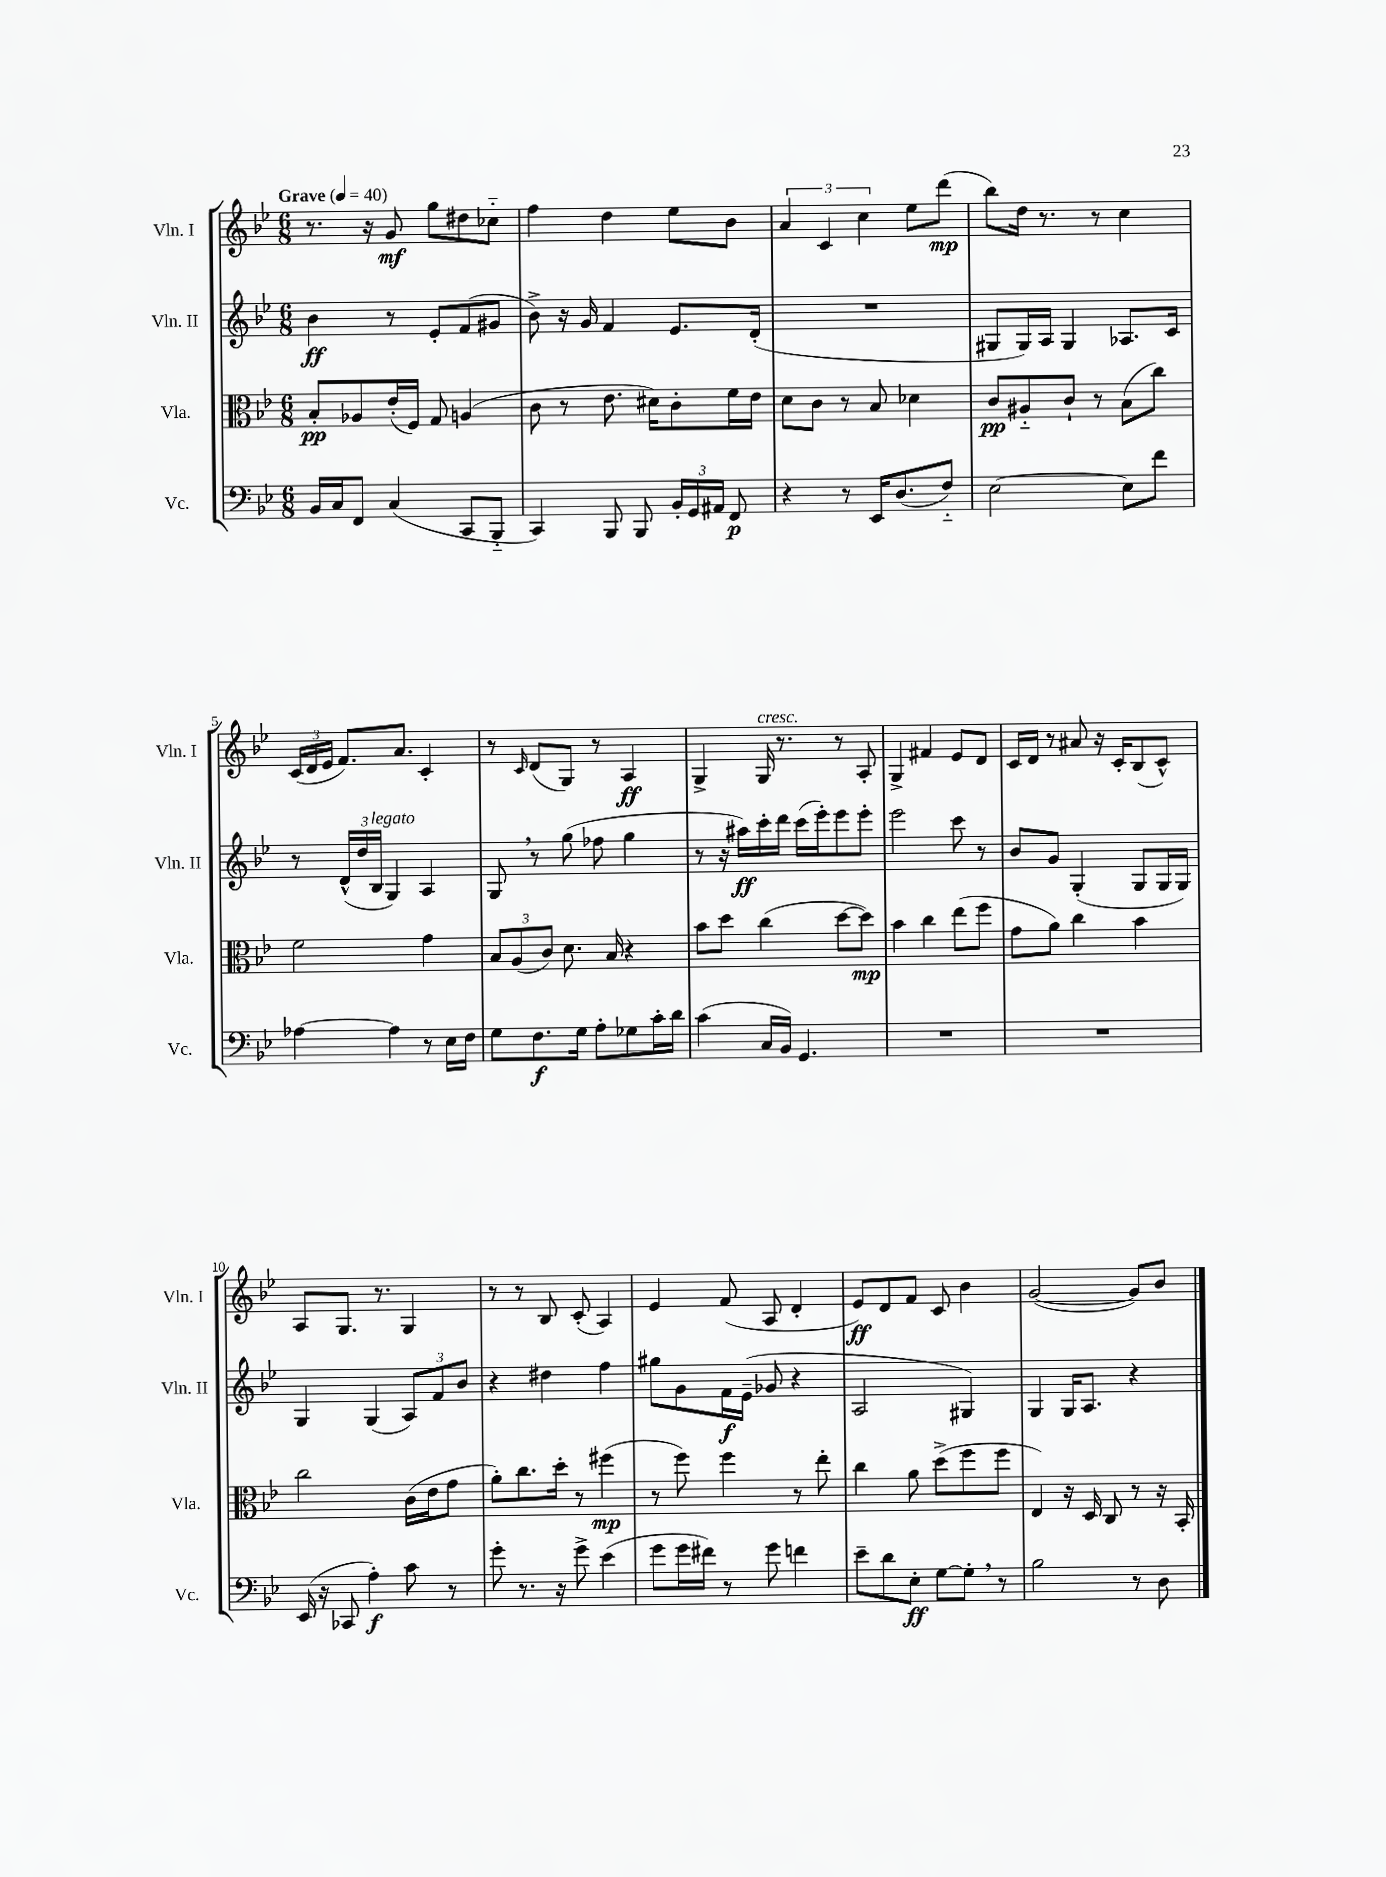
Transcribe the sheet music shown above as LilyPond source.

<<
\new StaffGroup <<
\new Staff = "s0" \with { instrumentName = "Vln. I" shortInstrumentName = "Vln. I" } {
    \clef treble \key bes \major \numericTimeSignature \time 6/8 \tempo "Grave" 4 = 40
    \autoBeamOff r8. r16 g'8\mf g''8[ dis''8 ces''8]-_ |
    f''4 d''4 ees''8[ bes'8] |
    \tuplet 3/2 { a'4 c'4 c''4 } ees''8[ d'''8]\mp( |
    bes''8[) d''16] r8. r8 c''4 |
    \tuplet 3/2 { c'16[( d'16 ees'16] } f'8.[) a'8.] c'4-. |
    r8 \grace { c'16 } d'8[( g8]) r8 a4\ff |
    g4-> g16^\markup { \italic "cresc." } r8. r8 a8-. |
    g4-> fis'4 ees'8[ d'8] |
    c'16[ d'16] r8 ais'8 r16 c'16[-. bes8( c'8]-^) |
    a8[ g8.] r8. g4 |
    r8 r8 bes8 c'8-.( a4) |
    ees'4 f'8( a8 d'4-. |
    ees'8[\ff) d'8 f'8] c'8 bes'4 |
    g'2~( g'8[) bes'8] \bar "|." |
}
\new Staff = "s1" \with { instrumentName = "Vln. II" shortInstrumentName = "Vln. II" } {
    \clef treble \key bes \major \numericTimeSignature \time 6/8
    \autoBeamOff bes'4\ff r8 ees'8[-. f'8( gis'8] |
    bes'8->) r16 g'16 f'4 ees'8.[ d'16]-.( |
    R2. |
    gis8[ gis16) a16] gis4 aes8.[ c'16] |
    r8 \tuplet 3/2 { d'16[-^( d''16 bes16]^\markup { \italic "legato" } } g4) a4 |
    g8 \breathe r8 g''8( fes''8 g''4 |
    r8 r16 ais''16[\ff) c'''16-. d'''16] c'''16[( ees'''16-.) ees'''8 ees'''8]-. |
    ees'''2 c'''8 r8 |
    bes'8[ g'8] g4-.( g8[ g16 g16]) |
    g4 g4( \tuplet 3/2 { a8[) f'8 bes'8] } |
    r4 dis''4 f''4 |
    gis''8[ g'8 f'16\f ees'16]--( ges'8 r4 |
    a2 gis4) |
    g4 g16[ a8.] r4 \bar "|." |
}
\new Staff = "s2" \with { instrumentName = "Vla." shortInstrumentName = "Vla." } {
    \clef alto \key bes \major \numericTimeSignature \time 6/8
    \autoBeamOff bes8[-.\pp aes8 ees'16-.( f16]) g8 a4( |
    c'8 r8 ees'8. dis'16[) c'8-. f'16 ees'16] |
    d'8[ c'8] r8 bes8 des'4 |
    c'8[\pp ais8-_ c'8]-! r8 bes8[( c''8]) |
    f'2 g'4 |
    \tuplet 3/2 { bes8[ a8( c'8]) } d'8. bes16 r4 |
    bes'8[ d''8] c''4( d''8[~ d''8]\mp) |
    bes'4 c''4 ees''8[( f''8] |
    g'8[ a'8]) c''4 bes'4 |
    c''2 c'16[( ees'16 g'8] |
    a'8[-.) c''8. d''16]-. r8 fis''4\mp( |
    r8 f''8) f''4 r8 ees''8-. |
    c''4 a'8 d''8[->( f''8 f''8] |
    ees4) r16 d16 c8 r8 r16 bes,16-. \bar "|." |
}
\new Staff = "s3" \with { instrumentName = "Vc." shortInstrumentName = "Vc." } {
    \clef bass \key bes \major \numericTimeSignature \time 6/8
    \autoBeamOff bes,16[ c16 f,8] c4( c,8[ bes,,8]-_ |
    c,4) bes,,8 bes,,8 \tuplet 3/2 { bes,16[-. g,16 ais,16] } f,8\p |
    r4 r8 ees,16[ d8.( f8]-_) |
    ees2~ ees8[ f'8] |
    aes4~ aes4 r8 ees16[ f16] |
    g8[ f8.\f g16] a8[-. ges8 c'16-. d'16] |
    c'4( c16[ bes,16]) g,4. |
    R2. |
    R2. |
    ees,16( r16 ces,8 a4-.\f) c'8 r8 |
    g'8-. r8. r16 g'8-> ees'4( |
    g'8[ g'16 fis'16]) r8 g'8 f'4 |
    ees'8[-- d'8 ees8]-.\ff g8[~ g8]-. \breathe r8 |
    bes2 r8 d8 \bar "|." |
}
>>
>>
